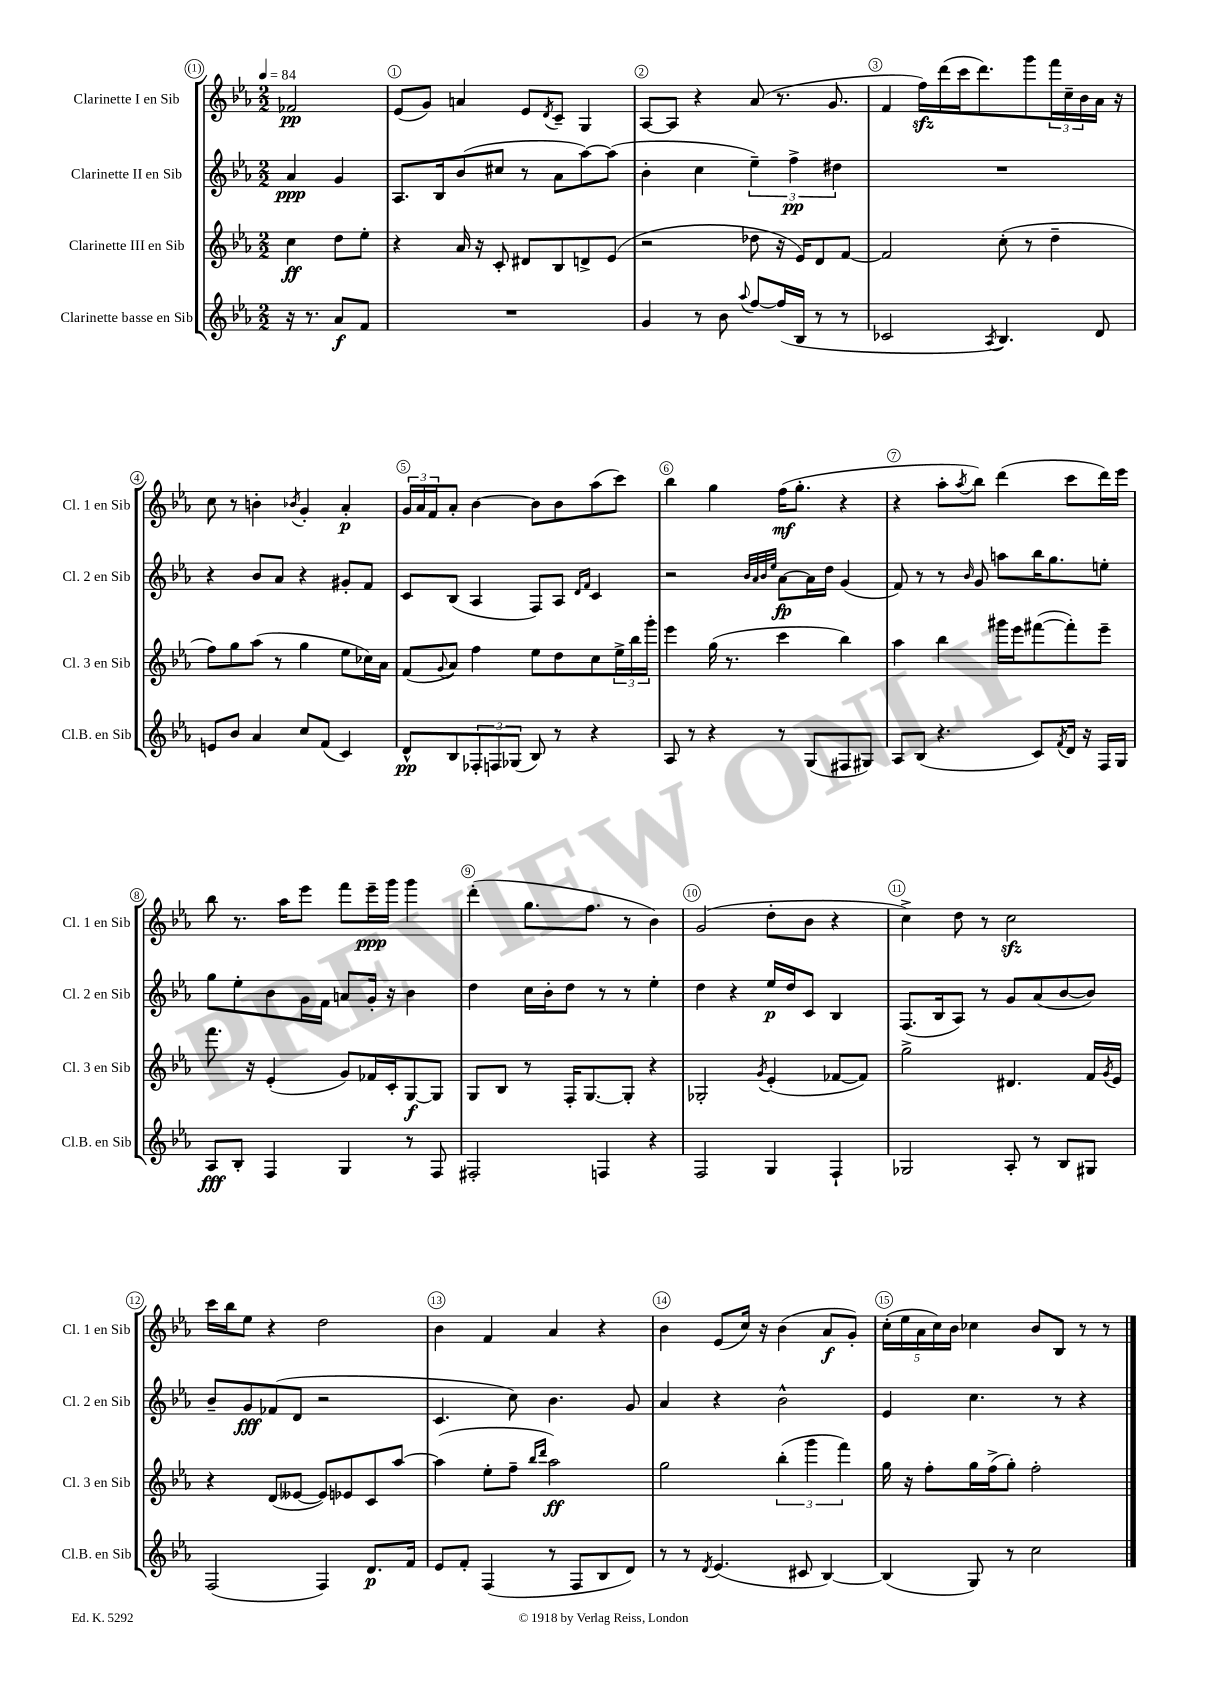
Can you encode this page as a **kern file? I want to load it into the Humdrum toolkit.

**kern	**kern	**kern	**kern
*staff4	*staff3	*staff2	*staff1
*clefG2	*clefG2	*clefG2	*clefG2
*k[b-e-a-]	*k[b-e-a-]	*k[b-e-a-]	*k[b-e-a-]
*M2/2	*M2/2	*M2/2	*M2/2
*MM84	*MM84	*MM84	*MM84
16r	4cc	4a-	2f-
8.r	.	.	.
8a-	8dd	4g	.
8f	8ee-'	.	.
=	=	=	=
1r	4r	8.A-	(8e-
.	.	.	8g)
.	.	16B-	.
.	16a-	(8b-	4a
.	16r	.	.
.	8c'	8cc#	.
.	8d#	8r	8e-
.	.	.	8qd
.	8B-	8a-	8c~
.	8d^	[8aa-)	4G
.	(8e-	(8aa-]	.
=	=	=	=
4g	2r	4b-'	[8A-
.	.	.	8A-]
8r	.	4cc	4r
8b-	.	.	.
8qqaa-	.	.	.
[8ff	8dd-	6ee-~)	(8a-
(16ff]	16r	.	8.r
.	.	6ff^	.
16B-	16e-)	.	.
8r	8d	.	.
.	.	.	8.g
.	.	6dd#	.
8r	[8f	.	.
=	=	=	=
2c-	2f]	1r	4f
.	.	.	16ff)
.	.	.	(16ddd
.	.	.	16ccc
.	.	.	8.ddd)
8qA-	.	.	.
4.B-)	(8cc'	.	.
.	8r	.	8ggg
.	4dd~	.	24fff
.	.	.	24cc~
.	.	.	24b-
8d	.	.	16a-
.	.	.	16r
=	=	=	=
8e	8ff)	4r	8cc
8b-	8gg	.	8r
4a-	(8aa-	8b-	4b'
.	8r	8a-	.
.	.	.	8qb-
8cc	4gg	4r	4g'
(8f	.	.	.
4c)	8ee-	8g#'	4a-'
.	16cc-)	8f	.
.	16a-	.	.
=	=	=	=
8d^^	(8f	8c	24g
.	.	.	24a-
.	.	.	24f
.	8qqg	.	.
8B-	8a-)	(8B-	8a-'
12F-'	4ff	4A-	[4b-
12F	.	.	.
(12G-	.	.	.
8B-)	8ee-	8F)	8b-]
8r	8dd	8A-	8b-
.	.	16qqd	.
.	.	16qqf	.
4r	8cc	4c	(8aa-
.	24ee-^	.	8ccc)
.	24bb-	.	.
.	24ggg'	.	.
=	=	=	=
8A-	4eee-	2r	4bb-
8r	.	.	.
4r	(16gg	.	4gg
.	8.r	.	.
.	.	32qqb-	.
.	.	32qqa-	.
.	.	32qqb-	.
.	.	32qqee-	.
8r	4ccc	[8a-	(16ff
.	.	.	8.gg'
(8G	.	16a-]	.
.	.	16dd	.
8F#	4bb-)	(4g	4r
8G#)	.	.	.
=	=	=	=
8A-	4aa-	8f)	4r
(8B-	.	8r	.
4.r	4bb-	8r	8aa-'
.	.	16qqb-	8qaa-
.	.	8g	8bb-)
.	16ggg#	8aa	(4ddd
.	16eee-	.	.
8c)	([8fff#	16bb-	.
.	.	8.gg	.
8qf	.	.	.
16d	8fff#'])	.	8ccc
16r	.	.	.
16F	8eee-~	8ee'	16ddd)
16G	.	.	16eee-
=	=	=	=
8A-	8.fff	8gg	8bb-
8B-'	.	8ee-'	8.r
.	16r	.	.
4F	(4e-'	8b-	.
.	.	.	16aa-
.	.	16g	8eee-
.	.	16f	.
4G	8g)	8a	8fff
.	16f-	16g'	16eee-~
.	16c'	16r	16ggg
8r	[8G	4b-	4ggg
8F	8G]	.	.
=	=	=	=
2F#'	8G	4dd	(4ddd'
.	8B-	.	.
.	8r	16cc	8.gg
.	.	16b-'	.
.	16F'	8dd	.
.	[8.G	.	8.ff
4F	.	8r	.
.	8G']	8r	8r
4r	4r	4ee-'	4b-)
=	=	=	=
2F	2G-'	4dd	(2g
.	.	4r	.
.	8qg	.	.
4G	(4e-'	16ee-	8dd'
.	.	16dd	.
.	.	8c	8b-
4F`	[8f-	4B-	4r
.	8f-])	.	.
=	=	=	=
2G-	2gg^	(8.F	4cc^)
.	.	16B-	.
.	.	8A-)	8dd
.	.	8r	8r
8A-'	4.d#	8g	2cc
8r	.	(8a-	.
8B-	.	[8b-	.
8G#	16f	8b-])	.
.	8qg	.	.
.	16e-	.	.
=	=	=	=
(2F	4r	8b-~	16ccc
.	.	.	16bb-
.	.	8g	8ee-
.	(8d	(8f-	4r
.	[8e--	8d	.
4F)	8e--])	2r	2dd
.	8e-	.	.
8.d	8c	.	.
.	[8aa-	.	.
16f	.	.	.
=	=	=	=
8e-	(4aa-]	4.c	4b-
8f'	.	.	.
(4F	8ee-'	.	4f
.	8ff~	8cc)	.
.	16qqbb-	.	.
.	16qqddd	.	.
8r	2aa-)	4.b-	4a-
8F	.	.	.
8B-	.	.	4r
8d)	.	8g	.
=	=	=	=
8r	2gg	4a-	4b-
8r	.	.	.
8qd	.	.	.
(4.e-	.	4r	(8e-
.	.	.	16cc)
.	.	.	16r
.	(6bb-'	2b-^^	(4b-
8c#	.	.	.
.	6ggg	.	.
[4B-)	.	.	8a-
.	6fff)	.	.
.	.	.	8g')
=	=	=	=
(4B-]	16gg	4e-	(20cc'
.	.	.	20ee-
.	16r	.	.
.	.	.	20a-
.	8ff'	.	.
.	.	.	20cc)
.	.	.	20b-
8G)	16gg	4.cc	4cc-
.	(16ff^	.	.
8r	8gg')	.	.
2cc	2ff'	.	8b-
.	.	8r	8B-
.	.	4r	8r
.	.	.	8r
==	==	==	==
*-	*-	*-	*-
